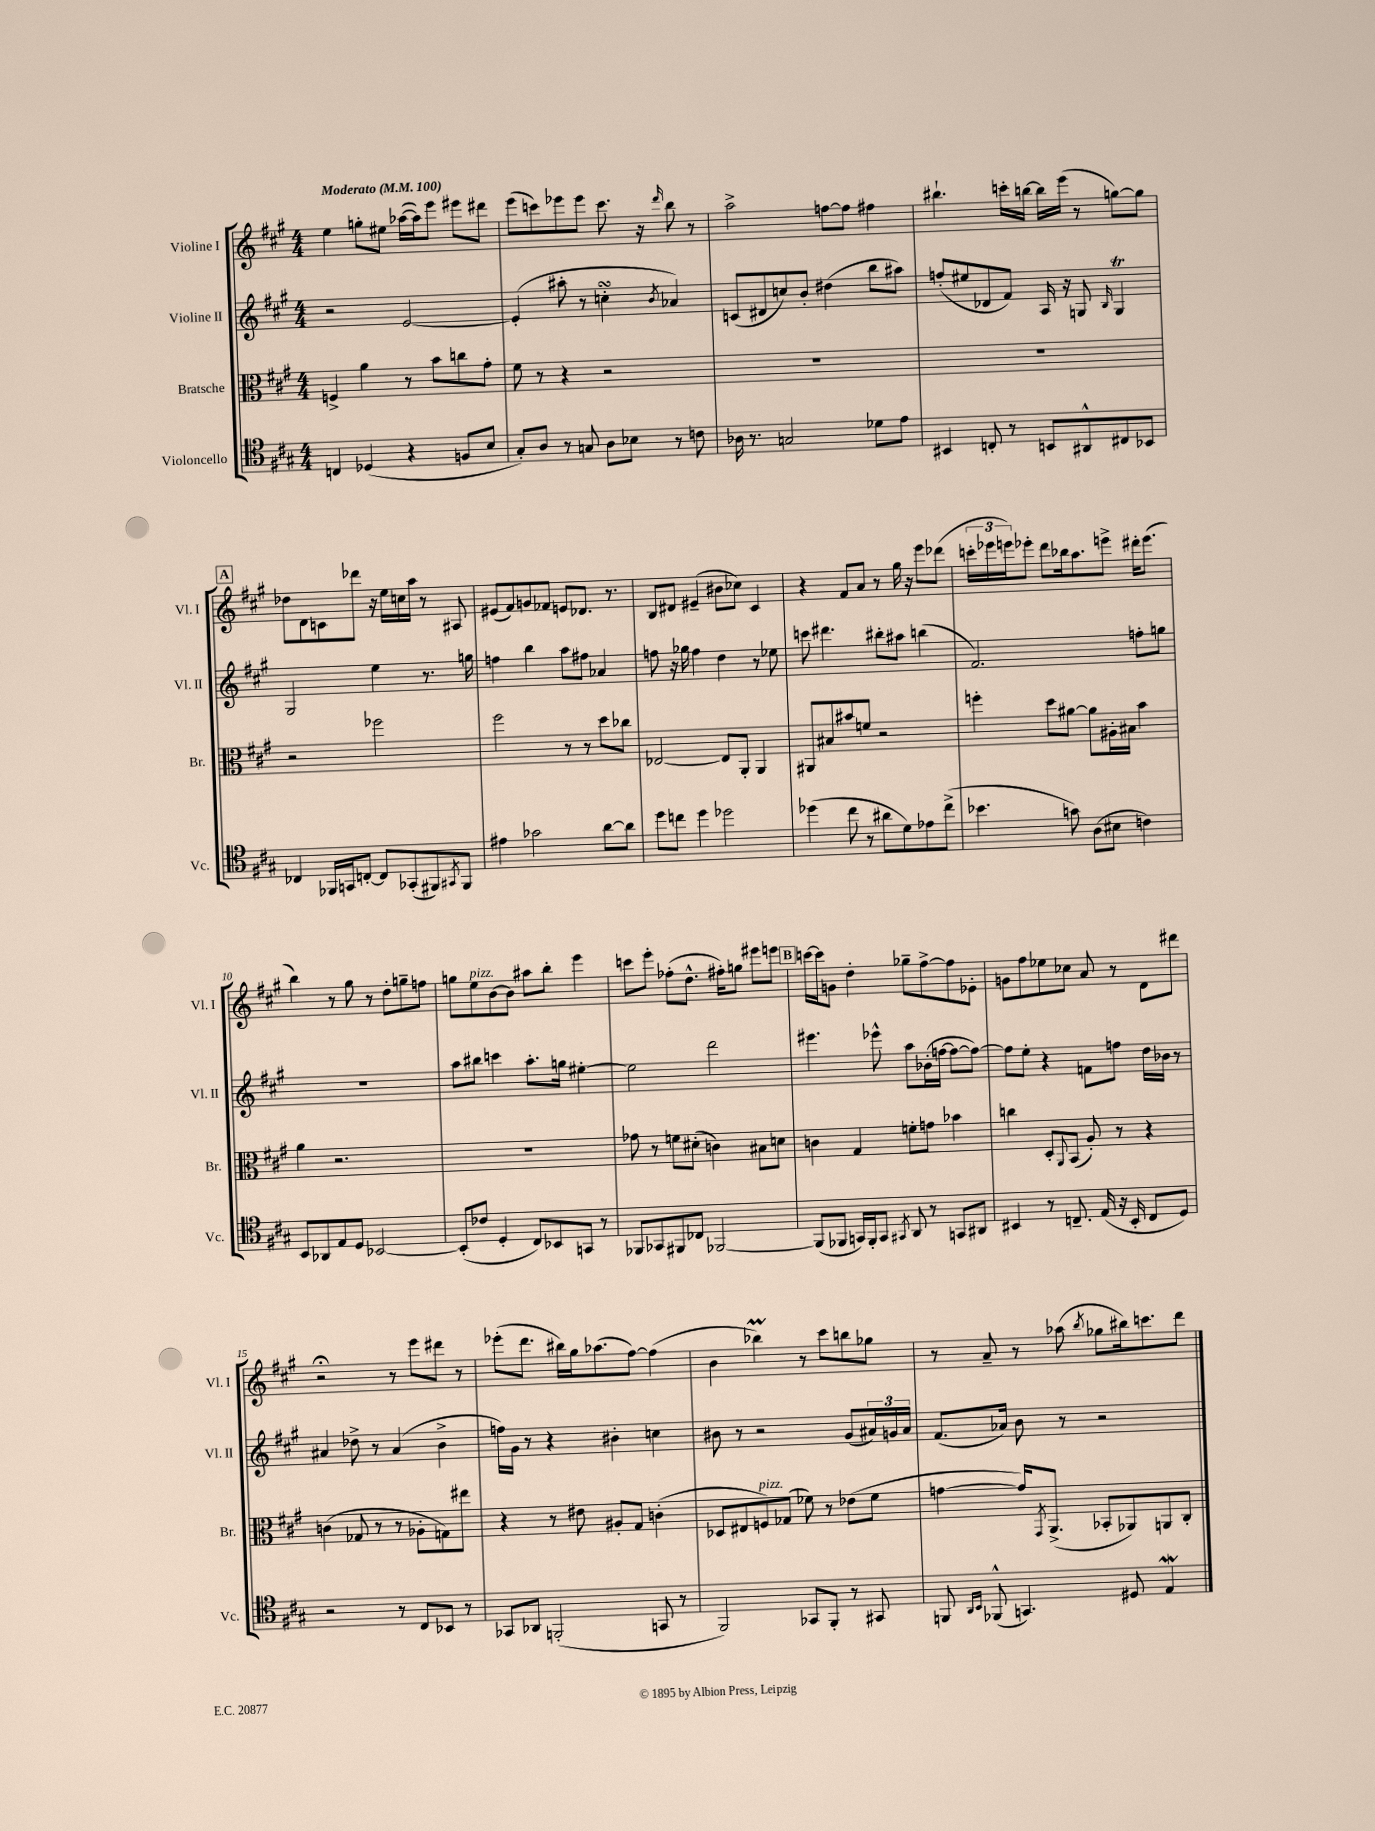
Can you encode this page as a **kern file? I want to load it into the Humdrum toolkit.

**kern	**kern	**kern	**kern
*staff4	*staff3	*staff2	*staff1
*clefC4	*clefC3	*clefG2	*clefG2
*k[f#c#g#]	*k[f#c#g#]	*k[f#c#g#]	*k[f#c#g#]
*M4/4	*M4/4	*M4/4	*M4/4
*MM100	*MM100	*MM100	*MM100
4C	4F^	2r	4ee
(4D-	4a	.	8gg'
.	.	.	8ee#
4r	8r	[2e	([16aa-
.	.	.	16aa-])
.	8b	.	8eee
8F	8cc	.	8eee#
8B	8g#'	.	8ddd#
=	=	=	=
8G#')	8f#	(4e']	(8eee
8A	8r	.	8ccc)
8r	4r	8aa#'	8eee-
8G	.	8r	8eee-
8A	2r	4cc'	8.ccc
8B-	.	.	.
.	.	.	16r
.	.	8qb	16qqddd
8r	.	4a-)	8bb
8c	.	.	8r
=	=	=	=
16A-	1r	(8c	2aa^
8.r	.	.	.
.	.	8d#	.
2G	.	8cc)	.
.	.	8b'	.
.	.	(4dd#	[8ff
.	.	.	8ff]
8d-	.	8bb	4ff#
8e	.	8aa#)	.
=	=	=	=
4BB#	1r	(8ff'	4.bb#`
.	.	8ee#	.
8C'	.	8d-	.
8r	.	8f#)	16ccc'
.	.	.	[16bb
8BB	.	16A	16bb]
.	.	16r	(16eee
8AA#^^	.	8G	8r
.	.	16qqB	.
8C#	.	4G	[8gg)
8BB-	.	.	8gg]
=	=	=	=
4C-	2r	2G#	8dd-
.	.	.	8d
16FF-	.	.	8c
16GG	.	.	.
[8C'	.	.	8ddd-
8C]	2ff-	4ee	16r
.	.	.	16ee
(8GG-'	.	.	16cc
.	.	.	16aa
8FF#)	.	8.r	8r
8qGG#	.	.	.
8FF#	.	.	8A#
.	.	16gg	.
=	=	=	=
4e#	2ff#	4ff	(8e#
.	.	.	8f#)
2g-	.	4bb	8g
.	.	.	8f-
.	8r	8aa	8e
.	8r	8ff#	8.d-
[8a	8dd	4a-	.
.	.	.	8.r
8a]	8cc-	.	.
=	=	=	=
8dd	[2E-	8ff	8B
8cc	.	16r	8d#
.	.	16gg-	.
4dd	.	4ff	(4e#~
2dd-	8E-]	4dd	8b#
.	8AA'	.	8cc-)
.	4AA	8r	4c#
.	.	8ee-	.
=	=	=	=
(4dd-	8AA#	8ccc	4r
.	8B#	4.ddd#	.
8cc#	8b#	.	8f#
8r	8f	.	8a
8a#	2r	8bb#'	8r
8d)	.	8aa#	16gg#
.	.	.	16r
8e-	.	(4bb	8eee
(8cc#^	.	.	(8ddd-
=	=	=	=
4.b-	4ff'	2.f#)	24ccc'
.	.	.	24eee-
.	.	.	24eee)
.	.	.	8eee-'
.	8dd	.	8ddd
8g)	[8a#	.	16bb-
.	.	.	8.aa
(8A	8a#]	.	.
8B#	16A#'	.	8eee^
.	16B#	.	.
4c)	4b	8ff'	16ddd#'
.	.	.	(8.eee
.	.	8gg	.
=	=	=	=
8BB	4a	1r	4bb)
8AA-	.	.	.
8E	2.r	.	8r
8D	.	.	8gg#
[2BB-	.	.	8r
.	.	.	8dd'
.	.	.	8gg~
.	.	.	8ff
=	=	=	=
(8BB-']	1r	8aa	8gg
8c-	.	8bb#	8ee
4D'	.	4ccc	[8b
.	.	.	8b]
8C#)	.	8.aa'	8aa#
8BB-	.	.	8bb'
.	.	16gg	.
8GG	.	[4ee#'	4eee
8r	.	.	.
=	=	=	=
8FF-	8g-	2ee#]	8ccc
8GG-	8r	.	8eee'
8FF#	8f	.	(8ff-'
8C-	(8d#'	.	8.dd^^
[2FF-	4c)	2ddd	.
.	.	.	16ff#')
.	.	.	8gg
.	8B#	.	8eee#
.	8d	.	8eee
=	=	=	=
(8FF-]	4c	4.eee#	[16ccc
.	.	.	16ccc]
8FF-	.	.	8g
16GG)	4G#	.	4dd'
16FF-'	.	.	.
8GG	.	8eee-^^	.
8qGG#	.	.	.
8AA	8f'	8aa	8gg-~
8r	8g	(16b-'	[8ff#^
.	.	[16ff	.
8GG	4b-	8ff_	8ff#]
8AA#	.	8ff_)	8e-'
=	=	=	=
4BB#	4cc	8ff]	8g
.	.	8ee'	8ff#
8r	8D'	4r	8ee-
.	8qqAA	.	.
8.C~	(8BB	.	8cc-
.	8A')	8f	8a
(16E	.	.	.
16r	8r	8ff	8r
16BB#'	.	.	.
8C	4r	16dd	8d
.	.	16b-	.
8D)	.	8r	8ddd#
=	=	=	=
2r	(4c	4a#	2r;
.	8G-	8dd-^	.
.	8r	8r	.
8r	8r	(4a#	8r
8C#	8A-'	.	8eee
8BB-	8G)	4b^	8ddd#
8r	8ee#	.	8r
=	=	=	=
8GG-	4r	16ff)	(8eee-'
.	.	16g#	.
8AA-	.	8r	8.ddd
(2FF'	8r	4r	.
.	.	.	16bb#)
.	8e#	.	16gg#
.	.	.	(8.aa-
.	8A#'	4b#'	.
.	8G#	.	[8ff#)
8GG	(4c'	4cc	(4ff#]
8r	.	.	.
=	=	=	=
2FF#)	8D-	8b#	4b
.	8E#	8r	.
.	8F)	2r	4bb-)
.	(8G-	.	.
8GG-	8f-)	.	8r
8FF#'	8r	.	8ccc#
8r	(8e-	(8g#	8bb
8GG#	8f-	24a#)	8gg-
.	.	24g	.
.	.	24a#	.
=	=	=	=
8FF	[4g	(8.f#	8r
16qqAA	.	.	.
16qqBB	.	.	.
(8FF-^^	.	.	8a~
.	.	16a-)	.
4.GG)	16g])	8b	8r
.	8qGG#	.	.
.	(8.AA^	.	.
.	.	8r	(8aa-
.	.	.	8qbb
.	8BB-'	2r	8gg-
8D#	8AA-)	.	16bb#)
.	.	.	8.ccc
4E	8AA	.	.
.	8C#'	.	8ddd
==	==	==	==
*-	*-	*-	*-
